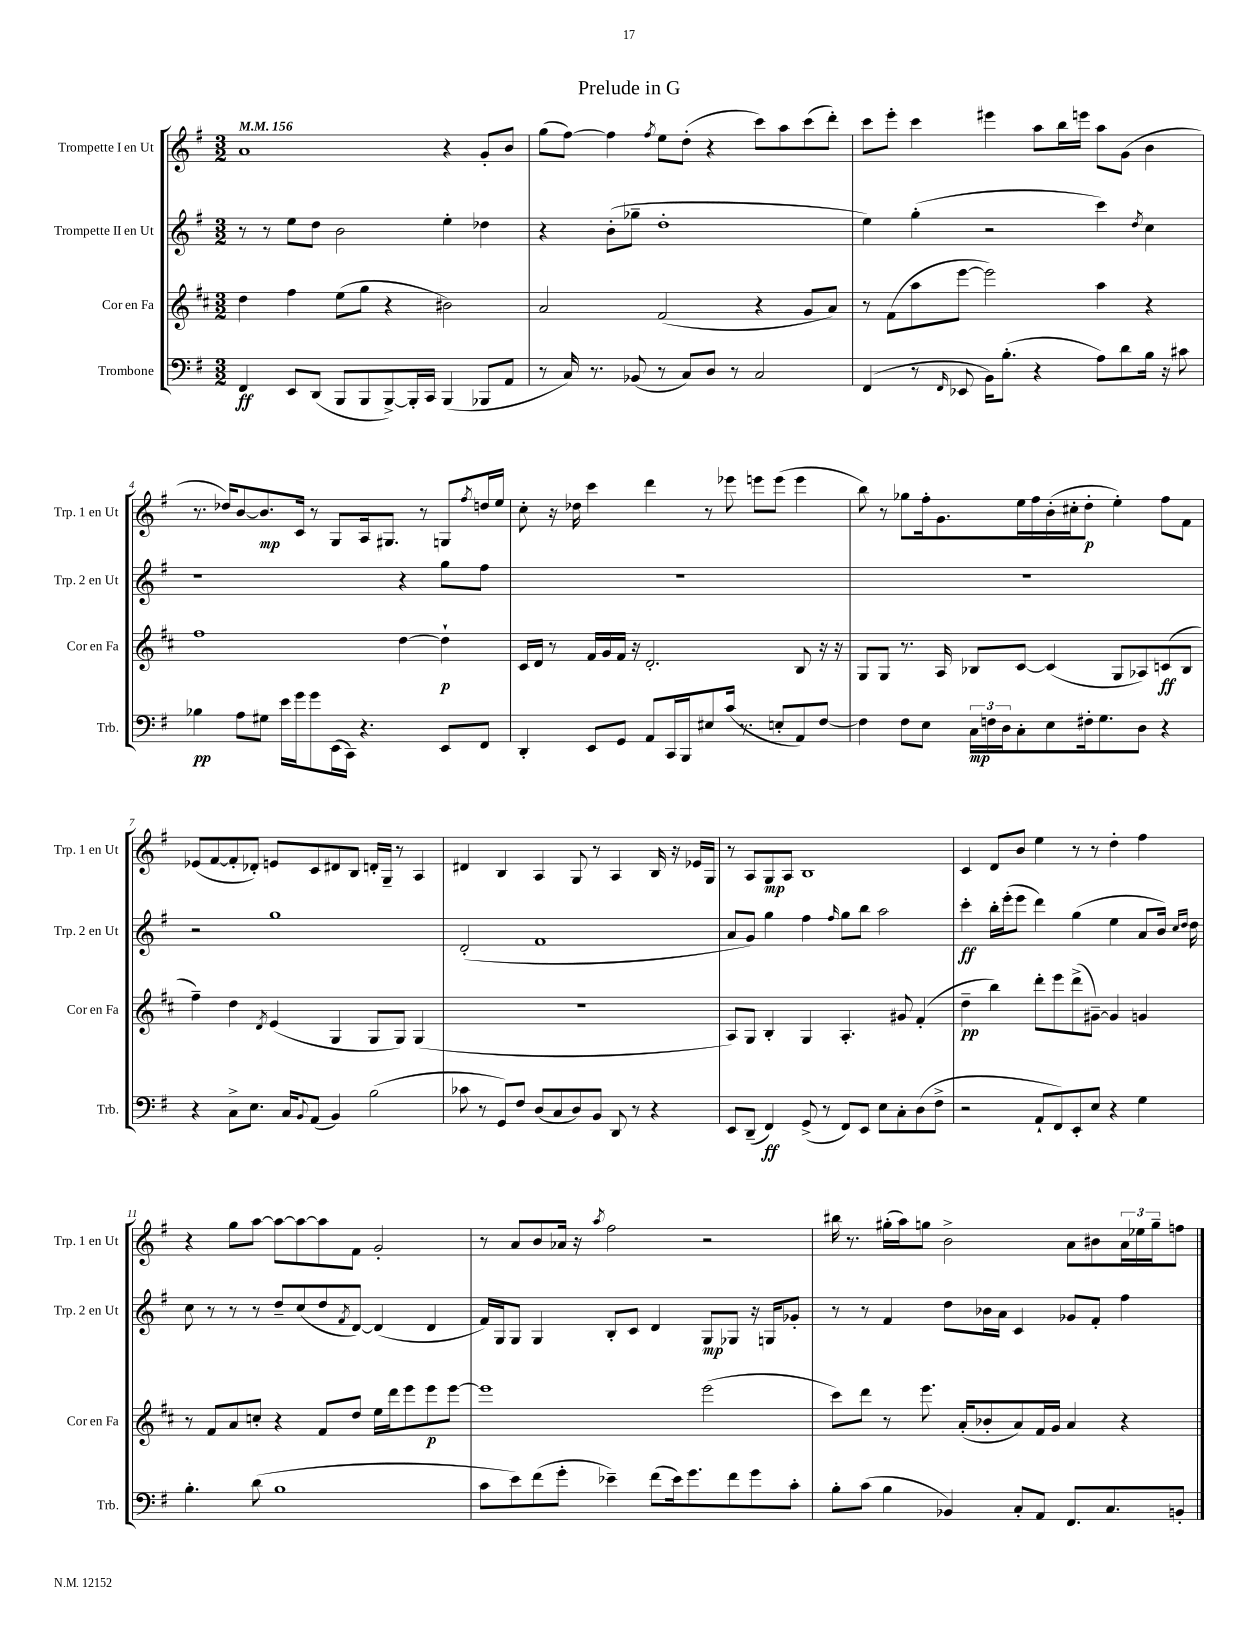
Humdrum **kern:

**kern	**kern	**kern	**kern
*staff4	*staff3	*staff2	*staff1
*clefF4	*clefG2	*clefG2	*clefG2
*k[f#]	*k[f#c#]	*k[f#]	*k[f#]
*M3/2	*M3/2	*M3/2	*M3/2
*MM156	*MM156	*MM156	*MM156
4FF#/	4dd\	8r	1a
.	.	8r	.
8EE/L	4ff#\	8ee\L	.
(8DD/J	.	8dd\J	.
8BBB/L	(8ee\L	2b\	.
8BBB/	8gg\J	.	.
[8BBB^/)	4r	.	.
16BBB'/]L	.	.	.
16CC/JJ	.	.	.
(4BBB/	2b#\)	4ee'\	4r
8BBB-/L	.	4dd-\	8g'/L
8AA/J	.	.	8b/J
=	=	=	=
8r	2a/	4r	(8gg\L
16C/)	.	.	[8ff#\J)
8.r	.	.	.
.	.	(8b'\L	4ff#\]
(8BB-/	.	8gg-~\J	.
.	.	.	8qff#/
8r	(2f#/	1dd'	8ee\L
8C/L)	.	.	(8dd'\J
8D/J	.	.	4r
8r	.	.	.
2C/	4r	.	8ccc\L)
.	.	.	8aa\
.	8g/L	.	(8ccc\
.	8a/J)	.	8ddd'\J)
=	=	=	=
(4FF#/	8r	4ee\)	8ccc\L
.	(8f#\L	.	8eee'\J
8r	8aa\	(4gg'\	4ccc\
16qqFF#/	.	.	.
8EE-/	[8eee\J	.	.
16BB\LK)	2eee\])	2r	4eee#\
(8.B'\J	.	.	.
4r	.	.	8aa\L
.	.	.	16bb\L
.	.	.	16eee\JJ
8A\L)	4aa\	4ccc\)	8aa\L
8d\	.	.	(8g\J
.	.	8qdd/	.
16B\Jk	4r	4cc\	4b\
16r	.	.	.
8c#\	.	.	.
=	=	=	=
4B-\	1ff#	1r	8.r
.	.	.	16dd-/LK)
8A\L	.	.	[8b/
8G#\J	.	.	8.b/]
16e\LL	.	.	.
16g\J	.	.	16c/Jk
8g\	.	.	8r
(16EE\L	.	.	8G/L
16CC\JJ)	.	.	.
4.r	.	.	16A/k
.	.	.	8.G#/J
.	[4dd\	4r	.
.	.	.	8r
8EE/L	4dd`\]	8gg\L	8G/L
.	.	.	8qff#/
8FF#/J	.	8ff#\J	16dd/L
.	.	.	16ee/JJ
=	=	=	=
4DD'/	16c#/LL	1.r	8cc'\
.	16d/JJ	.	.
.	8r	.	16r
.	.	.	16dd-\
8EE/L	16f#/LL	.	4ccc\
.	16g/	.	.
8GG/J	16f#/JJ	.	.
.	16r	.	.
8AA/L	2.d'/	.	4ddd\
16CC/L	.	.	.
16BBB/J	.	.	.
8E#/	.	.	8r
(16c/Jk	.	.	8eee-\
8.r	.	.	.
.	.	.	8eee\L
8E'/L	.	.	(8eee\J
8AA/)	8B/	.	4eee\
[8F#/J	16r	.	.
.	16r	.	.
=	=	=	=
4F#\]	8G/L	1.r	8bb\)
.	8G/J	.	8r
8F#\L	8.r	.	8gg-\L
8E\J	.	.	16ff#'\k
.	16A/	.	8.g\
24C\LL	8B-/L	.	.
24F\	.	.	.
24D\J	.	.	.
8C'\	[8c#/J	.	16ee\L
.	.	.	16ff#\
8E\	(4c#/]	.	(16b'\
.	.	.	16cc#'\J
16F#'\k	.	.	8dd'\J
8.G\	.	.	.
.	8G/L	.	4ee'\)
8D\J	8A-/)	.	.
4r	(8c/	.	8ff#\L
.	8B-/J	.	8f#\J
=	=	=	=
4r	4ff#~\)	2r	(8e-/L
.	.	.	[8f#/
8C^\L	4dd\	.	8f#'/]
8.E\J	.	.	8d-'/J)
.	8qd/	.	.
.	(4e/	1gg	8e/L
16C/LK	.	.	.
8qqBB/	.	.	.
(8AA/J	.	.	8c/
4BB/)	4G/	.	8d#/
.	.	.	8B/J
(2B\	8G/L	.	16d'/LL
.	.	.	16G~/JJ
.	8G/J)	.	8r
.	(4G/	.	4A/
=	=	=	=
8c-\	1.r	(2d'/	4d#/
8r	.	.	.
8GG/L)	.	.	4B/
8F#/J	.	.	.
(8D/L	.	1f#	4A/
8C/	.	.	.
8D/)	.	.	8G/
8BB/J	.	.	8r
8DD/	.	.	4A/
8r	.	.	.
4r	.	.	16B/
.	.	.	16r
.	.	.	16e-/LL
.	.	.	16G/JJ
=	=	=	=
8EE/L	8A/L)	8a/L	8r
(8DD~/J	8G/J	8g/J)	8A/L
4FF#/)	4B'/	4gg\	8G/
.	.	.	8A/J
(8GG^/	4G/	4ff#\	1B
8r	.	.	.
.	.	16qqff#/	.
8FF#/L)	4.A'/	8gg\L	.
8EE/J	.	8bb\J	.
8E\L	.	2aa\	.
8C'\	8g#/	.	.
(8D\	(4f#'/	.	.
8F#^\J	.	.	.
=	=	=	=
2r	4dd~\	4ccc'\	4c/
.	4bb\)	16bb'\LL	8d/L
.	.	(16eee'\J	.
.	.	8eee\J	8b/J
8AA`/L	8ddd'\L	4ddd\)	4ee\
8FF#/)	8eee\	.	.
8EE'/	(8ddd^\	(4gg\	8r
8E/J	[8g#~\J)	.	8r
4r	4g#/]	4ee\	4dd'\
4G\	4g/	8a/L	4ff#\
.	.	16b/Jk)	.
.	.	16qqcc/LL	.
.	.	16qqdd/JJ	.
.	.	16dd\	.
=	=	=	=
4.B'\	8r	8cc\	4r
.	8f#/L	8r	.
.	8a/	8r	8gg\L
(8d\	8cc'/J	8r	[8aa\J
1B	4r	8dd~/L	8aa\_L
.	.	(8cc/	8aa\_
.	8f#/L	8dd/	8aa\]
.	.	8qf#/	.
.	8dd/J	[8d/J)	8f#\J
.	16ee\LL	(4d/]	2g'/
.	16ddd\J	.	.
.	8eee\	.	.
.	8eee\	4d/	.
.	[8eee\J	.	.
=	=	=	=
8c\L	1eee]	16f#/LL)	8r
.	.	16G/J	.
8e\)	.	8G/J	8a/L
(8f#\	.	4G/	8b/
8g'\J	.	.	16a-/Jk
.	.	.	16r
.	.	.	8qaa/
4e-~\)	.	8B'/L	2ff#\
.	.	8c/J	.
(8f#\L	.	4d/	.
16e-\k)	.	.	.
8.g\	.	.	.
.	(2eee\	8G/L	2r
8f#\	.	8G-/J	.
8g\	.	16r	.
.	.	16G/LK	.
8c'\J	.	8g-'/J	.
=	=	=	=
8B'\L	8ccc#\L)	8r	16bb#\
.	.	.	8.r
(8c\J	8ddd\J	8r	.
4B\	8r	4f#/	(16gg#'\LL
.	.	.	16aa\J)
.	8.eee\	.	8gg\J
4BB-/)	.	8dd\L	2b^\
.	(16a'/LK	.	.
.	8b-'/	16b-\L	.
.	.	16a\JJ	.
8C'/L	8a/)	4c/	.
8AA/J	16f#/L	.	.
.	16g/JJ	.	.
8.FF#/L	4a/	8g-/L	8a\L
.	.	8f#'/J	8b#\
8.C/	.	.	.
.	4r	4ff#\	24a\L
.	.	.	24ee-\
.	.	.	24gg~\J
8BB'/J	.	.	8ff\J
==	==	==	==
*-	*-	*-	*-
